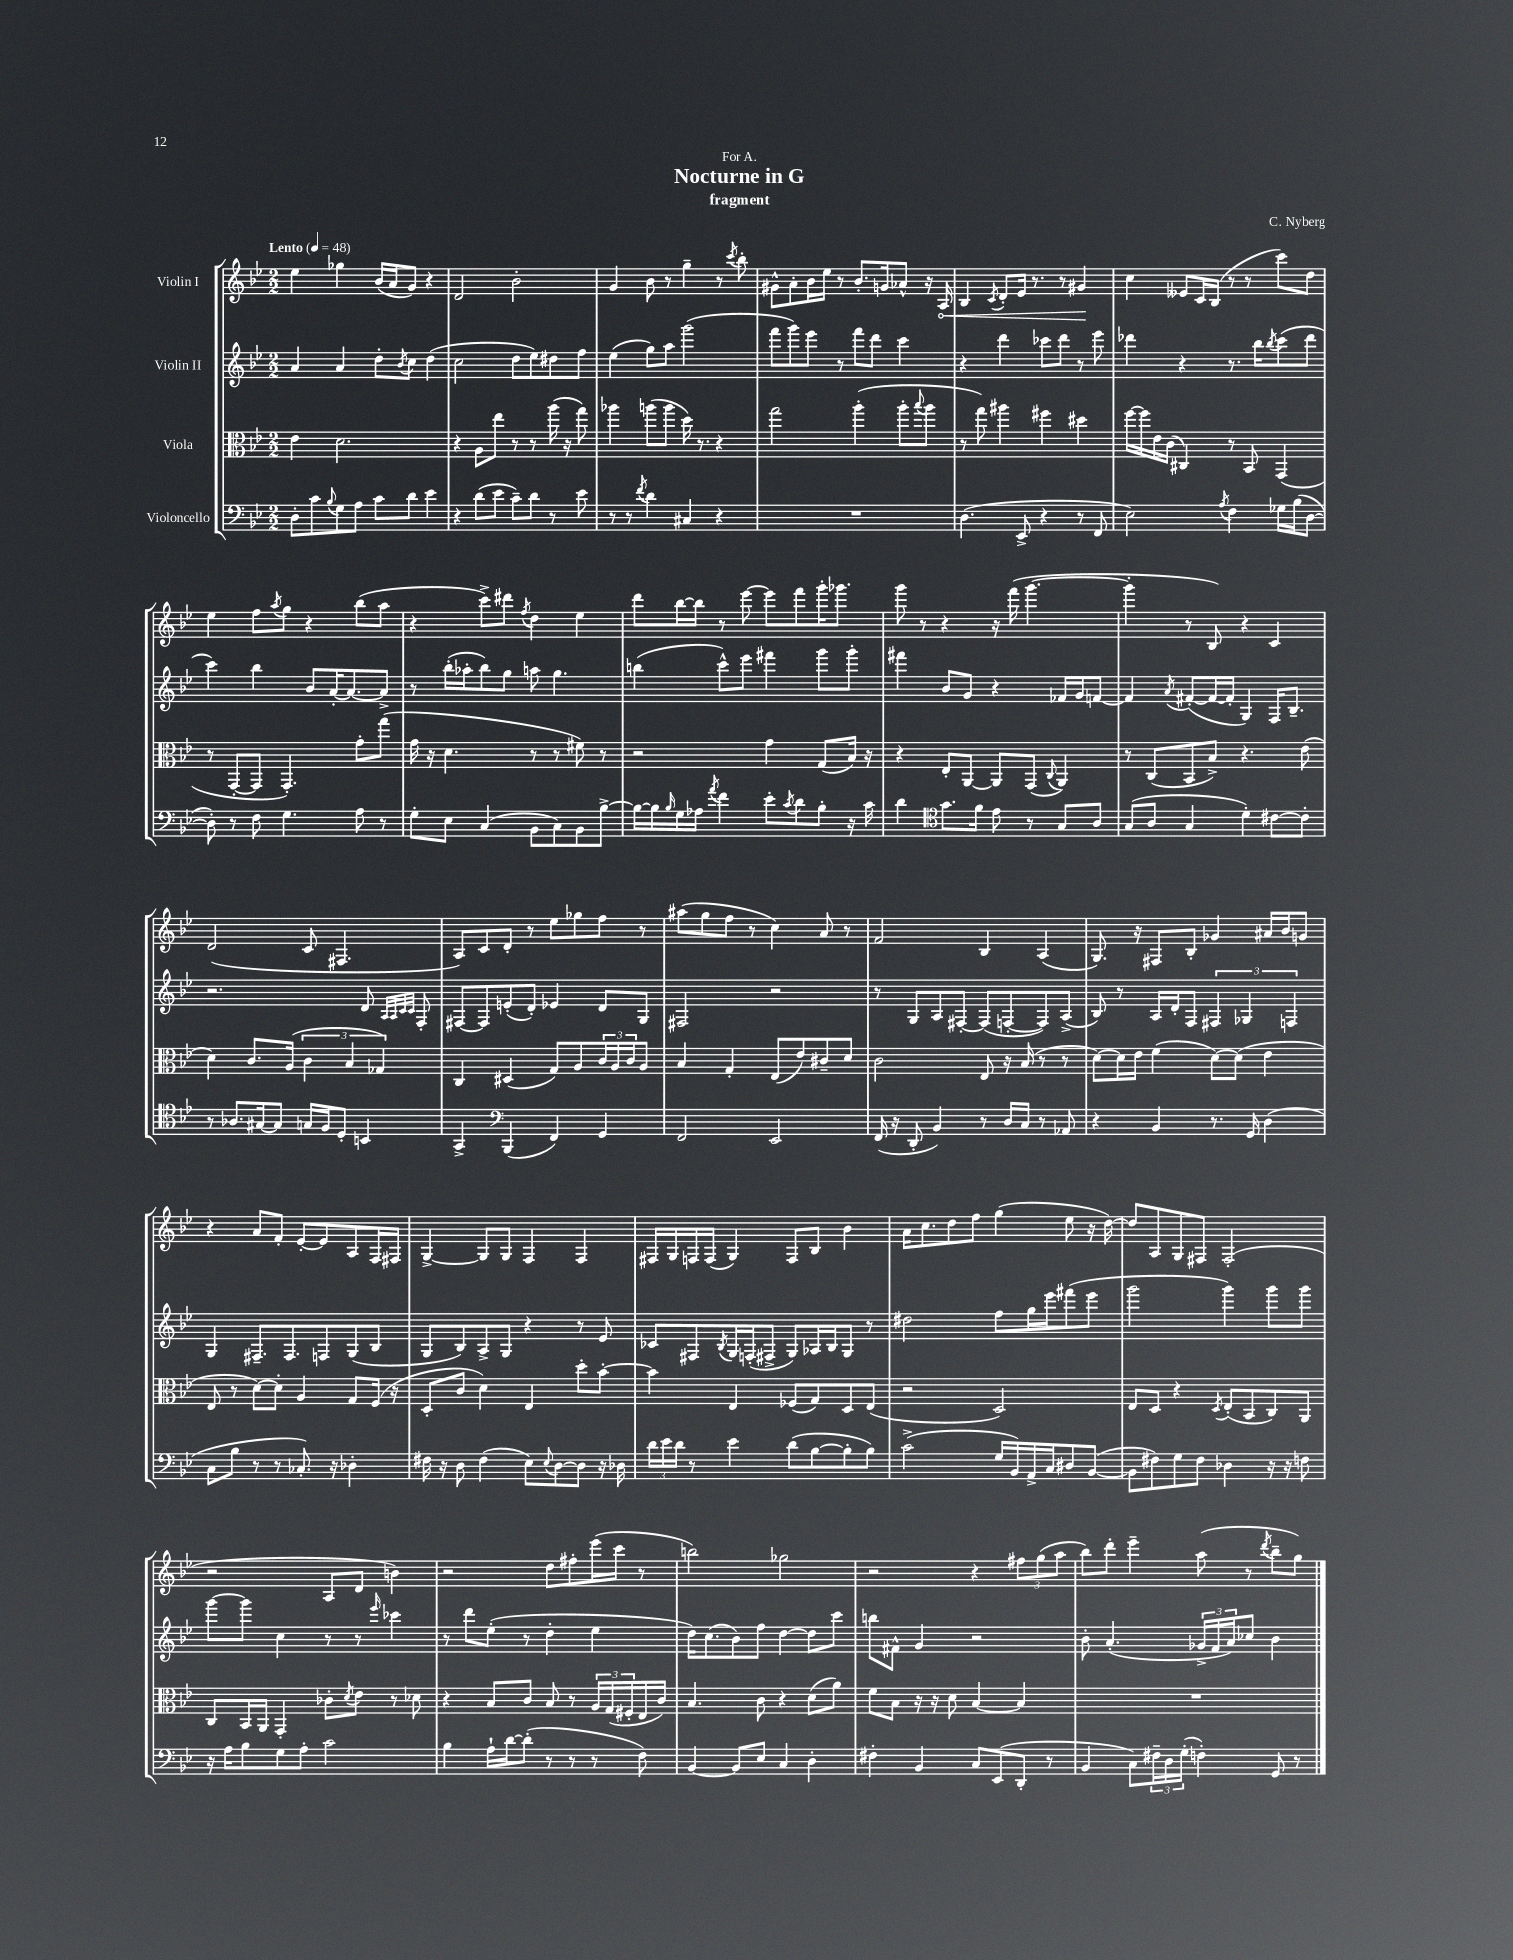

**kern	**kern	**kern	**kern	**dynam
*part4	*part3	*part2	*part1	*part1
*staff4	*staff3	*staff2	*staff1	*staff1
*I"Violoncello	*I"Viola	*I"Violin II	*I"Violin I	*
*clefF4	*clefC3	*clefG2	*clefG2	*
*k[b-e-]	*k[b-e-]	*k[b-e-]	*k[b-e-]	*
*M2/2	*M2/2	*M2/2	*M2/2	*
*MM48	*MM48	*MM48	*MM48	*
=1	=1	=1	=1	=1
!	!	!	!LO:TX:a:B:t=Lento	!
8D'\L	4e-\	4a/	4ee-\	.
8c\	.	.	.	.
8qqB-/	.	.	.	.
8G\	2.d\	4a/	4gg-X\	.
8A\J	.	.	.	.
8c\L	.	8dd'\L	(16b-/LL	.
.	.	.	16a/J	.
.	.	8qb-/	.	.
8d\J	.	8cc\J	8g/J)	.
4e-\	.	(4dd\	4r	.
=2	=2	=2	=2	=2
4r	4r	2cc\	2d/	.
(8d\L	8A\L	.	.	.
8e-\J	8ee-\J	.	.	.
8c~\L)	8r	8dd\L	2b-'\	.
8d\J	8r	8ee-\)	.	.
8r	(16aa\	8dd#X\	.	.
.	16r	.	.	.
8e-\	8gg\)	8ff\J	.	.
=3	=3	=3	=3	=3
8r	4aa-X\	(4ee-\	4g/	.
8r	.	.	.	.
8qf/	.	.	.	.
4d\	(8aan\L	8gg\L)	8b-\	.
.	8aa\J	8aa\J	8r	.
4C#X/	16dd\)	(2ggg\	4gg~\	.
.	8.r	.	.	.
4r	4r	.	8r	.
.	.	.	8qccc/	.
.	.	.	8bb-'\	.
=4	=4	=4	=4	=4
1r	2gg\	8fff\L	8g#X^^\L	.
.	.	8ggg\)	8a'\	.
.	.	8eee-\J	16b-\L	.
.	.	.	16ee-\JJ	.
.	.	8r	8r	.
.	(4aa'\	8fff\L	8.b-'/L	.
.	.	8ddd\J	.	.
.	.	.	16gn/k	.
.	8aa'\L	4ccc\	8a-X^^/J	.
.	8qqbb-/	.	.	.
.	8aa\J	.	16r	.
!	!	!	!	!LO:HP:b
.	.	.	16A/	<
=5	=5	=5	=5	=5
(4.D\	8r	4r	4B-/	.
.	8gg\)	.	.	.
.	.	.	8qc/	.
.	4aa#X\	4ddd\	8d'/L	.
8EE-^/	.	.	16e-/Jk	.
.	.	.	8.r	.
4r	4ff#X\	8ccc-X\L	.	.
.	.	8ddd\J	8r	.
8r	4dd#X\	8r	4g#X/	.
8FF/	.	8eee-\	.	.
.	.	.	.	[
=6	=6	=6	=6	=6
2E-\)	[16ff\LL	4ddd-X\	4cc\	.
.	16ff\]	.	.	.
.	16e-\	.	.	.
.	(16c\JJ	.	.	.
.	4C#X/)	4r	8e--X/L	.
.	.	.	16c/L	.
.	.	.	(16B-/JJ	.
8qA/	.	.	.	.
4F\	8r	8.r	8r	.
.	8BB-/	.	8r	.
.	.	16bb-\KL	.	.
.	.	8qbb-/	.	.
16G-X\LL	(4GG/	(8ccc\	8ccc\L)	.
(16B-\J	.	.	.	.
[8D\J	.	8ddd-\J	8dd\J	.
!!LO:LB:g=z
=7	=7	=7	=7	=7
8D'\])	8r	4ccc\)	4ee-\	.
8r	[8GG'/L	.	.	.
8F\	8GG/J]	4bb-\	8ff\L	.
.	.	.	8qaa/	.
4.G\	4.GG'/)	.	8gg\J	.
.	.	8b-/L	4r	.
.	.	[16a'/K	.	.
.	.	8.a/_	.	.
8A\	8g'\L	.	(8bb-\L	.
8r	(8gg\J	8a^/J]	8aa\J	.
=8	=8	=8	=8	=8
8G'\L	16g\	8r	4r	.
.	16r	.	.	.
8E-\J	4.d\	(16bb-'\LL	.	.
.	.	16aa-X'\J	.	.
(4C/	.	8bb-\)	8ccc^\L)	.
.	.	8gg\J	8ddd#X\J	.
.	.	.	8qff/	.
8BB-\L	8r	8aan\	4dd\	.
8C\)	8r	4.gg\	.	.
8BB-\	8f#X\)	.	4ee-\	.
[8B-^\J	8r	.	.	.
=9	=9	=9	=9	=9
16B-\LL_	2r	(4bbn\	8ddd\L	.
16B-\]	.	.	.	.
16qqB-/	.	.	.	.
16G\	.	.	[16bb-\L	.
16A-X\JJ	.	.	16bb-\JJ]	.
8qa/	.	.	.	.
4f\	.	8ccc^^\L)	8r	.
.	.	8eee-\J	[8eee-\	.
8e-'\L	4g\	4fff#X\	8eee-\L]	.
8qc/	.	.	.	.
8d\	.	.	8fff\	.
8B-'\J	(8G/L	8ggg\L	16ggg'\K	.
.	.	.	8.ggg-X\J	.
16r	16B-/Jk)	8ggg'\J	.	.
16c\	16r	.	.	.
=10	=10	=10	=10	=10
4d\	4r	4fff#X\	8ggg\	.
.	.	.	8r	.
*clefC4	*	*	*	*
8.g\L	8E-'/L	8b-/L	4r	.
.	[8AA/J	8g/J	.	.
16f\Jk	.	.	.	.
8e-\	8AA/L]	4r	16r	.
.	.	.	(16fff\	.
8r	(8GG/J	.	[4.ggg\	.
.	8qqC/	.	.	.
8G/L	4AA/)	16f-X/LL	.	.
.	.	16g/J	.	.
8A/J	.	[8fn/J	.	.
=11	=11	=11	=11	=11
(8G/L	8r	4f/]	4ggg'\]	.
8A/J	(8C/L	.	.	.
.	.	8qa/	.	.
4G/	8BB-/	([8f#X'/L	8r	.
.	8B-^/J)	16f#/L_	8B-/)	.
.	.	16f#'/JJ]	.	.
4d'\)	4.r	4G/)	4r	.
[8c#X\L	.	16F/KL	4c/	.
.	.	8.B-~/J	.	.
8c#'\J]	(8e-\	.	.	.
!!LO:LB:g=z
=12	=12	=12	=12	=12
8r	4d\)	2.r	(2d/	.
8.A-X/L	.	.	.	.
.	8.c/L	.	.	.
[16G#X/k	.	.	.	.
8G#/J]	.	.	.	.
.	(16A/Jk	.	.	.
16Gn/LL	6c\	.	8c/	.
16F/J	.	.	.	.
8D'/J	.	.	4.F#X/	.
.	6B-/	.	.	.
4BBn/	.	8d/	.	.
.	6G-X/)	.	.	.
.	.	32qqA/LLL	.	.
.	.	32qqA/	.	.
.	.	32qqc/	.	.
.	.	32qqc/JJJ	.	.
.	.	8F'/	.	.
=13	=13	=13	=13	=13
4GG^/	4C/	[8F#X/L	8A/L)	.
.	.	8F#/]	8c/	.
*clefF4	*	*	*	*
(4BBB-/	(4D#X/	(8en'/	8d'/J	.
.	.	8d'/J)	8r	.
4FF/)	8G/L)	4e-X/	8ee-\L	.
.	8A/	.	8gg-X\	.
4GG/	24c/L	8d/L	8ff\J	.
.	24A/	.	.	.
.	24c/J	.	.	.
.	8A/J	8G/J	8r	.
=14	=14	=14	=14	=14
2FF/	4B-/	2F#X/	(8aa#X\L	.
.	.	.	8gg\	.
.	4G'/	.	8ff\J	.
.	.	.	8r	.
2EE-/	(8E-/L	2r	4cc\)	.
.	8e-/)	.	.	.
.	8c#X~/	.	8a/	.
.	8d/J	.	8r	.
=15	=15	=15	=15	=15
(16FF/	2c\	8r	2f/	.
16r	.	.	.	.
8DD'/	.	8G/L	.	.
4BB-/)	.	8A/	.	.
.	.	[8F#X'/J	.	.
8r	8E-/	(8F#/L]	4B-/	.
16D/LL	16r	[8Fn'/	.	.
16C/JJ	(16B-/	.	.	.
8r	8r	8F/])	(4A/	.
8AA-X/	8r	(8A^/J	.	.
=16	=16	=16	=16	=16
4r	[8d\L)	8B-/)	8.G/)	.
.	16d\L]	8r	.	.
.	16e-\JJ	.	16r	.
4BB-/	(4f\	16A/LL	8F#X/L	.
.	.	16d'/J	.	.
.	.	8F/J	8B-'/J	.
8.r	[8d\L)	6F#X/	4g-X/	.
.	(8d\J]	.	.	.
.	.	6G-X/	.	.
16GG/	.	.	.	.
(4D\	4e-\	.	16a#X/LL	.
.	.	.	16b-/J	.
.	.	6Fn/	.	.
.	.	.	8gn/J	.
!!LO:LB:g=z
=17	=17	=17	=17	=17
8C\L	8E-/	4G/	4r	.
8B-\J	8r	.	.	.
8r	[8d\L)	8.F#X~/L	8a/L	.
8r	8d'\J]	.	8f'/J	.
.	.	8.F#/	.	.
8.C-X'/)	4A/	.	[8e-'/L	.
.	.	8Fn/	8e-/]	.
16r	.	.	.	.
4D-X'\	8G/L	(8G/	8A/	.
.	(16F/Jk	8B-/J	16F/L	.
.	16r	.	16F#X/JJ	.
=18	=18	=18	=18	=18
16F#X\	8D'/L	8G/L	[4G^/	.
16r	.	.	.	.
8D\	8c/J	8B-/)	.	.
(4F#\	4d\)	8A^/	8G/L]	.
.	.	8G/J	8G/J	.
8E-\L)	4E-/	4r	4F/	.
8qqE-/	.	.	.	.
[8D\	.	.	.	.
8D\J]	8dd'\L	8r	4F/	.
16r	[8b-'\J	8e-/	.	.
16D-X\	.	.	.	.
=19	=19	=19	=19	=19
24d\LL	4b-\]	8c-X/L	16F#X/LL	.
24e-\	.	.	.	.
.	.	.	16G/	.
24d\JJ	.	.	.	.
8r	.	8F#X/	16Fn/	.
.	.	.	(16F/JJ	.
.	.	8qB-/	.	.
4e-\	4E-/	16G/L	4G/)	.
.	.	(16Fn'/J	.	.
.	.	8F#X^/J	.	.
(8d\L	(8F-X/L	8G/L)	8F/L	.
[8B-\	8G/)	16A-X/L	8B-/J	.
.	.	16B-/J	.	.
8B-'\]	8D/	8G/J	4b-\	.
8B-\J)	(8E-/J	8r	.	.
=20	=20	=20	=20	=20
(2c^\	2r	2dd#X\	16a\KL	.
.	.	.	8.cc\	.
.	.	.	8dd\	.
.	.	.	8ff\J	.
16G/LL	2D/)	8ff\L	(4gg\	.
16BB-/)	.	.	.	.
16AA^/	.	16gg\L	.	.
16C/J	.	16eee-\J	.	.
8D#X/	.	(8fff#X\	8ee-\	.
([8BB-/J	.	8eee-\J	16r	.
.	.	.	[16dd\)	.
=21	=21	=21	=21	=21
8BB-\L]	8E-/L	2ggg\	8dd/L]	.
8F#X\)	8D/J	.	8A/	.
8G\	4r	.	8G/	.
8F#\J	.	.	8F#X/J	.
.	8qD/	.	.	.
4D-X\	(8E-'/L	4ggg\)	(2F#'/	.
.	8BB-/	.	.	.
16r	8C/)	8ggg\L	.	.
16r	.	.	.	.
8Fn\	8AA/J	8ggg\J	.	.
!!LO:LB:g=z
=22	=22	=22	=22	=22
16r	8C/L	[8ggg\L	2r	.
16A\KL	.	.	.	.
8B-\	16BB-/L	8ggg\J]	.	.
.	16AA/JJ	.	.	.
8G\	4GG'/	4cc\	.	.
8A'\J	.	.	.	.
2c\	8c-X'\L	8r	8A/L	.
.	8qd/	.	.	.
.	8e-\J	8r	8d/J	.
.	.	16qqeee-/	.	.
.	8r	4ccc-X\	4bn\)	.
.	8d-X\	.	.	.
=23	=23	=23	=23	=23
4B-\	4r	8r	2r	.
.	.	8ddd\L	.	.
16A`\LL	8B-/L	(8ee-'\J	.	.
[16d\J	.	.	.	.
(8d'\J]	8c/J	8r	.	.
8r	8B-/	4dd'\	8dd\L	.
8r	8r	.	8ff#X'\	.
8r	24A/LL	4ee-\	(16eee-\L	.
.	(24G/	.	.	.
.	.	.	16ccc\JJ	.
.	24F#X'/	.	.	.
8F\)	16E-/	.	8r	.
.	16c/JJ)	.	.	.
=24	=24	=24	=24	=24
[4BB-/	4.B-/	16dd\KL)	2bbn\)	.
.	.	(8.cc\	.	.
8BB-/L]	.	8b-\)	.	.
8E-/J	8c\	8ff\J	.	.
4C/	4r	[4dd\	2gg-X\	.
4D'\	(8d\L	8dd\L]	.	.
.	8a\J)	8ccc\J	.	.
=25	=25	=25	=25	=25
4F#X'\	8f\L	8bbn\L	2r	.
.	8B-\J	8f#X^^\J	.	.
4BB-/	16r	4g/	.	.
.	16r	.	.	.
.	8d\	.	.	.
8C/L	[4B-/	2r	4r	.
(8EE-/	.	.	.	.
8DD'/J	4B-/]	.	12ff#X\L	.
.	.	.	(12gg\	.
8r	.	.	.	.
.	.	.	12aa\J	.
=26	=26	=26	=26	=26
4BB-/	1r	8b-'\	8bb-\L)	.
.	.	(4.a'/	8ddd'\J	.
8C\L)	.	.	4eee-~\	.
24F#X~\L	.	.	.	.
24D\	.	.	.	.
(24G'\JJ	.	.	.	.
4Fn'\)	.	24g-X^/LL	(8aa\	.
.	.	24f/	.	.
.	.	24a/J)	.	.
.	.	8cc-X/J	8r	.
.	.	.	8qddd/	.
8GG/	.	4b-\	8bb-~\L	.
8r	.	.	8gg\J)	.
==	==	==	==	==
*-	*-	*-	*-	*-
